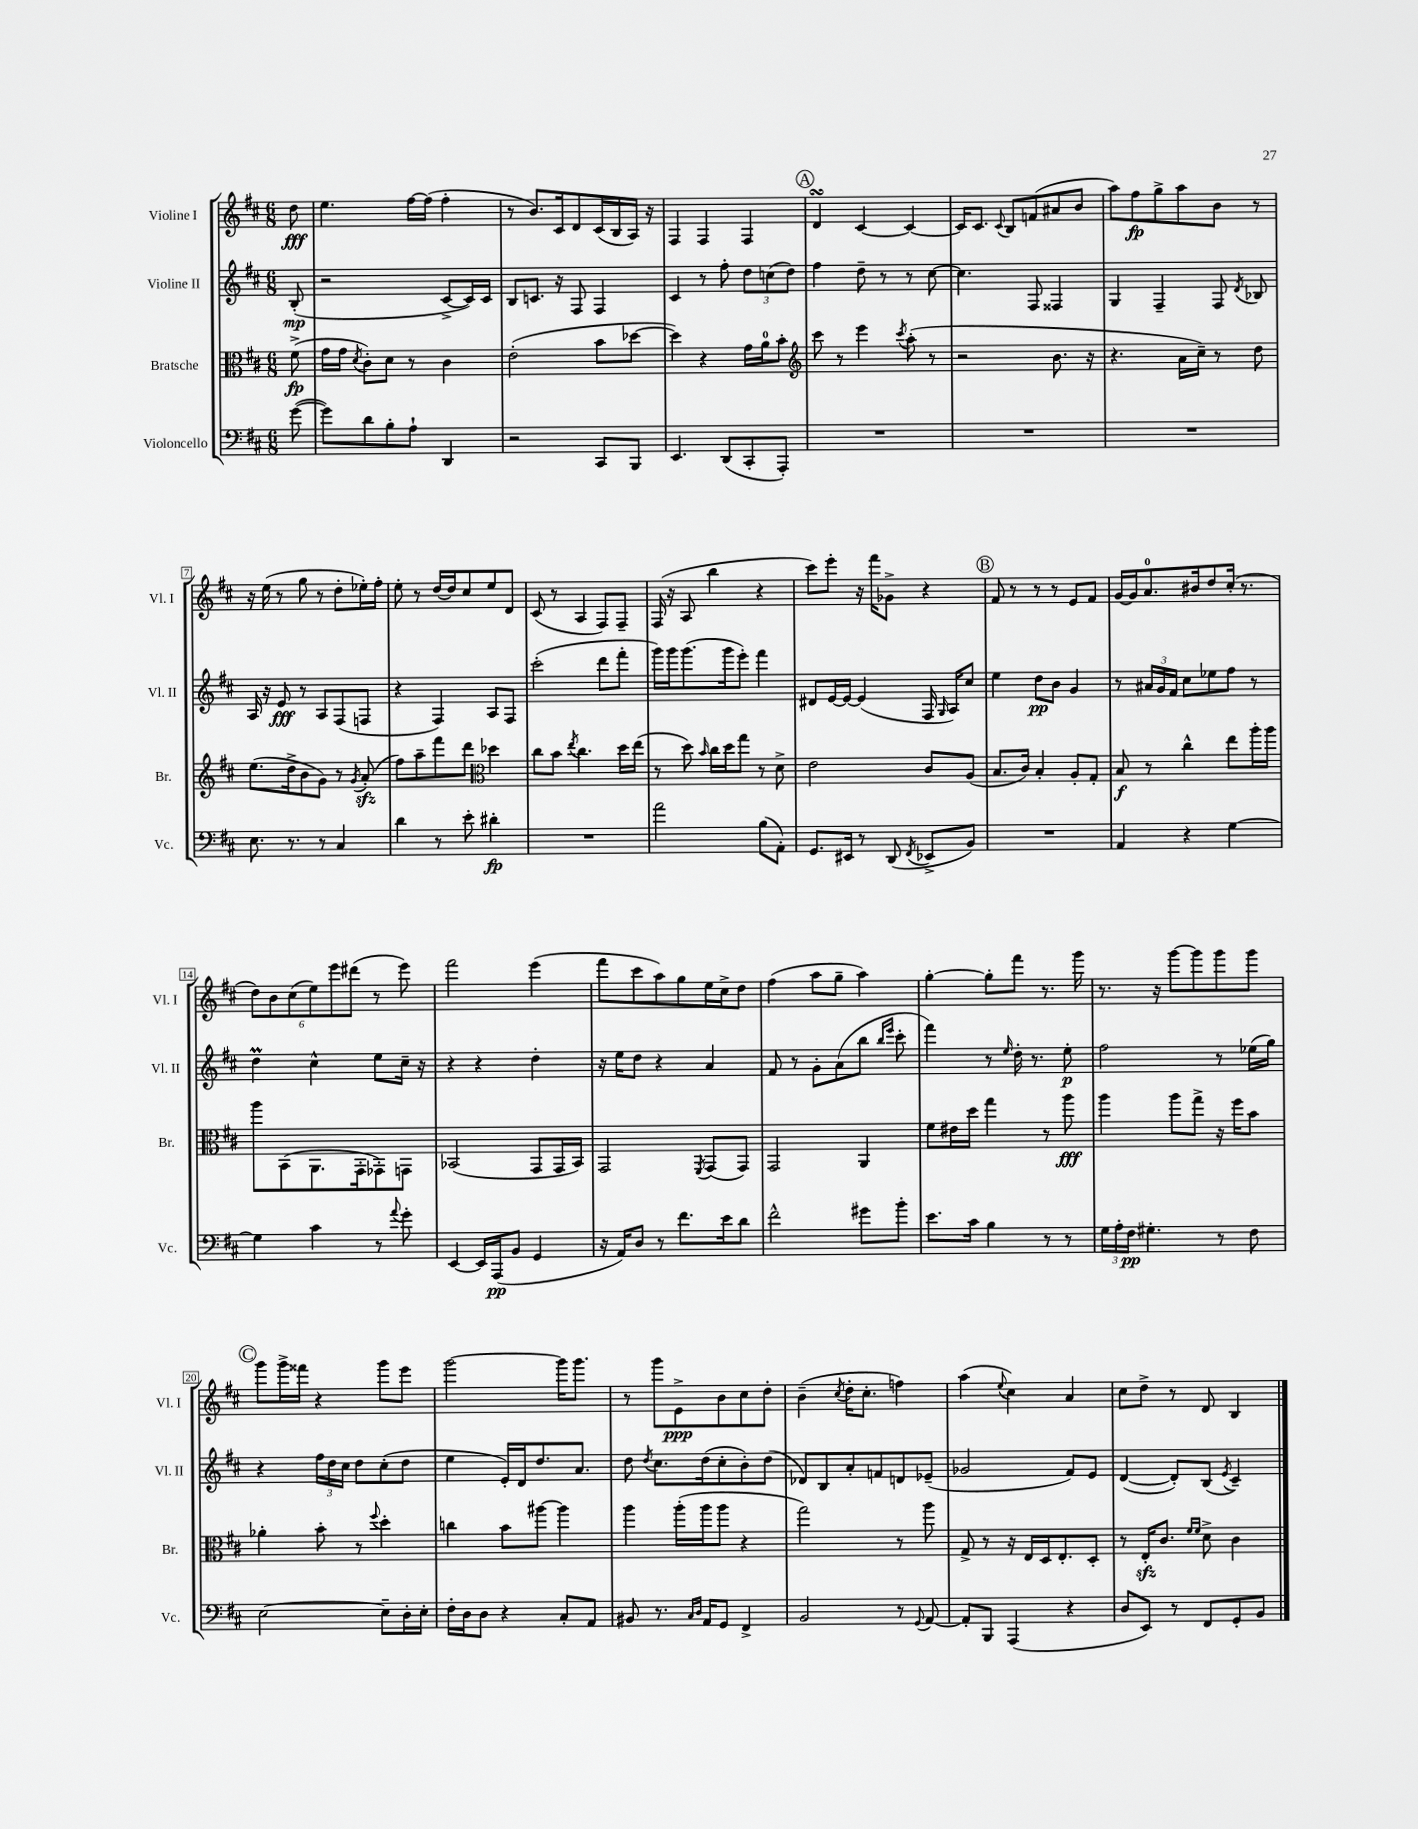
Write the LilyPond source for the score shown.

<<
\new StaffGroup <<
\new Staff = "s0" \with { instrumentName = "Violine I" shortInstrumentName = "Vl. I" } {
    \clef treble \key d \major \numericTimeSignature \time 6/8 \partial 8
    \autoBeamOff d''8\fff |
    e''4. fis''16[~ fis''16]( fis''4-. |
    r8 b'8.[) cis'16 d'8 cis'16( b16 a16]) r16 |
    fis4 fis4 fis4 |
    \mark \markup { \circle "A" } d'4\turn cis'4~ cis'4~ |
    cis'16[ cis'8.] \appoggiatura { cis'8 } b8[ f'8( ais'8 b'8] |
    a''8[) fis''8\fp g''8-> a''8 b'8] r8 |
    r16 e''16( r8 g''8 r8 d''8[-. ees''16-.) fis''16]-. |
    e''8-. r8 d''16[~ d''16 cis''8 e''8 d'8] |
    cis'8( r8 a4 fis8[) fis8]-- |
    fis16( r16 a8 b''4 r4 |
    cis'''8[) e'''8]-. r16 fis'''16[ ges'8]-> r4 |
    \mark \markup { \circle "B" } fis'8 r8 r8 r8 e'8[ fis'8] |
    g'16[~ g'16 a'8.-0 bis'16 d''8 cis''16]-.( r8. |
    \tuplet 6/4 { d''8[) b'8 cis''8( e''8) e'''8 dis'''8]( } r8 e'''8) |
    fis'''2 e'''4( |
    fis'''8[ cis'''8 a''8) g''8 e''16 cis''16-> d''8] |
    fis''4( a''8[ g''8]-- a''4) |
    g''4~-. g''8[-. fis'''8] r8. g'''16 |
    r8. r16 g'''8[~ g'''8 g'''8 g'''8] |
    \mark \markup { \circle "C" } g'''8[ g'''16-> fisis'''16] r4 g'''8[ e'''8] |
    g'''2~ g'''16[ g'''8.] |
    r8 g'''8[ e'8->\ppp b'8 cis''8 d''8]-. |
    b'4--( \acciaccatura { cis''8 } d''16[-. cis''8.]-. f''4) |
    a''4( \appoggiatura { e''8 } cis''4) a'4 |
    cis''8[ d''8]-> r8 d'8 b4 \bar "|." |
}
\new Staff = "s1" \with { instrumentName = "Violine II" shortInstrumentName = "Vl. II" } {
    \clef treble \key d \major \numericTimeSignature \time 6/8 \partial 8
    \autoBeamOff b8-.\mp( |
    r2 cis'8[~-> cis'16) cis'16] |
    b8[ c'8.] r16 fis8 fis4 |
    cis'4 r8 fis''8-. \tuplet 3/2 { d''8[ c''8( d''8]) } |
    \mark \markup { \circle "A" } fis''4 d''8-- r8 r8 cis''8~ |
    cis''4. fis8 fisis4 |
    g4 fis4-- fis8 \acciaccatura { d'8 } bes8 |
    a16 r16 e'8\fff r8 a8[ fis8( f8] |
    r4 fis4) a8[ fis8] |
    cis'''2-.( d'''8[ fis'''8]-. |
    g'''16[) g'''16 g'''8.( g'''16 e'''8]-.) fis'''4 |
    dis'8[ e'16~ e'16]~ e'4( fis16 \grace { g16 } a16[) cis''8] |
    \mark \markup { \circle "B" } e''4 d''8[\pp b'8] g'4 |
    r8 \tuplet 3/2 { ais'16[ g'16 fis'16] } cis''8[ ees''8 fis''8] r8 |
    d''4\prall cis''4-^ e''8[ cis''16]-- r16 |
    r4 r4 d''4-. |
    r16 e''16[ d''8] r4 a'4 |
    fis'8 r8 g'8[-. a'8( b''8] \grace { b''16[ e'''16] } cis'''8-. |
    fis'''4) r8 \grace { e''16 } d''16-. r8. e''8-.\p |
    fis''2 r8 ees''16[( g''16]) |
    \mark \markup { \circle "C" } r4 \tuplet 3/2 { fis''16[ d''16 cis''16] } d''8[ cis''8-.( d''8] |
    e''4 e'16[-.) d'16 d''8. a'8.] |
    d''8 \acciaccatura { d''8 } cis''8.[ d''16( cis''8-. b'8-.) d''8]( |
    des'8[) b8 a'8-. f'8 d'8 ees'8]--( |
    ges'2 fis'8[) e'8] |
    d'4~( d'8[-.) b8]( \acciaccatura { e'8 } cis'4--) \bar "|." |
}
\new Staff = "s2" \with { instrumentName = "Bratsche" shortInstrumentName = "Br." } {
    \clef alto \key d \major \numericTimeSignature \time 6/8 \partial 8
    \autoBeamOff fis'8->\fp( |
    g'16[ g'16] \acciaccatura { d'8 } cis'8[-.) d'8] r8 cis'4 |
    e'2-.( b'8[ des''8]~ |
    des''4) r4 g'16[ a'16-0 b'8]-. |
    \mark \markup { \circle "A" } \clef treble cis'''8 r8 e'''4 \acciaccatura { cis'''8 } a''8-.( r8 |
    r2 b'8. r16 |
    r4. a'16[ cis''16]--) r8 d''8 |
    e''8.[( d''16-> b'8 g'8]) r8 \acciaccatura { g'8 } a'8-.\sfz( |
    fis''8[) a''8-- fis'''8 d'''8] \clef alto des''4 |
    cis''8[ b'8] \acciaccatura { e''8 } cis''4. d''16[ e''16]( |
    r8 d''8) \grace { b'16 } cis''16[ d''16 g''8] r8 d'8-> |
    e'2 cis'8[ a8]( |
    \mark \markup { \circle "B" } b8.[ cis'16]) b4-. a8[-. g8]-. |
    b8\f r8 cis''4-^ e''8[ a''16-. a''16] |
    a''8[ b,8( a,8. g,16-. ges,8-.) g,8] |
    bes,2( g,8[ g,16 bes,16]) |
    g,2 \acciaccatura { fis,8 } g,8[( g,8]) |
    g,2 a,4 |
    fis'8[ eis'16 d''16] g''4 r8 a''8\fff |
    a''4 a''8[ g''8]-> r16 fis''16[ b'8] |
    \mark \markup { \circle "C" } aes'4-. b'8-. r8 \appoggiatura { fis''8 } d''4-. |
    c''4 b'8[ ais''8]~ ais''4 |
    a''4 a''16[-.( a''16 a''8] r4 |
    g''2) r8 a''8 |
    g8-> r8 r16 e16[ d16 e8.-. d8]-. |
    r8 e16[-.\sfz cis'8.] \grace { fis'16[ fis'16] } d'8-> cis'4 \bar "|." |
}
\new Staff = "s3" \with { instrumentName = "Violoncello" shortInstrumentName = "Vc." } {
    \clef bass \key d \major \numericTimeSignature \time 6/8 \partial 8
    \autoBeamOff g'8~( |
    g'8[) d'8 b8-. a8]-! d,4 |
    r2 cis,8[ b,,8] |
    e,4. d,8[( cis,8-. a,,8]-.) |
    \mark \markup { \circle "A" } R2. |
    R2. |
    R2. |
    e8. r8. r8 cis4 |
    d'4 r8 e'8-. dis'4-.\fp |
    R2. |
    a'2 b8[( a,8]-.) |
    g,8.[ eis,16] r8 d,8( \acciaccatura { fis,8 } ees,8[-> b,8]) |
    \mark \markup { \circle "B" } R2. |
    a,4 r4 g4~ |
    g4 cis'4 r8 \appoggiatura { a'8 } g'8-. |
    e,4~ e,16[ a,,16\pp( b,8] g,4 |
    r16 a,16[) d8] r8 fis'8.[ e'16 d'8] |
    fis'2-^ gis'8[ b'8]-. |
    e'8.[ cis'16] b4 r8 r8 |
    \tuplet 3/2 { g16[ a16-. fis16]\pp } gis4.-. r8 fis8 |
    \mark \markup { \circle "C" } e2~ e8[-- d16-. e16]-. |
    fis16[-. d16 d8] r4 cis8[-. a,8] |
    bis,8 r8. \grace { cis16[ d16] } a,16[ g,8] fis,4-> |
    b,2 r8 \appoggiatura { g,8 } a,8~ |
    a,8[-. b,,8] a,,4( r4 |
    d8[ e,8]) r8 fis,8[ g,8-. b,8] \bar "|." |
}
>>
>>
\layout { \context { \Score \override BarNumber.stencil = #(make-stencil-boxer 0.1 0.3 ly:text-interface::print) } }
